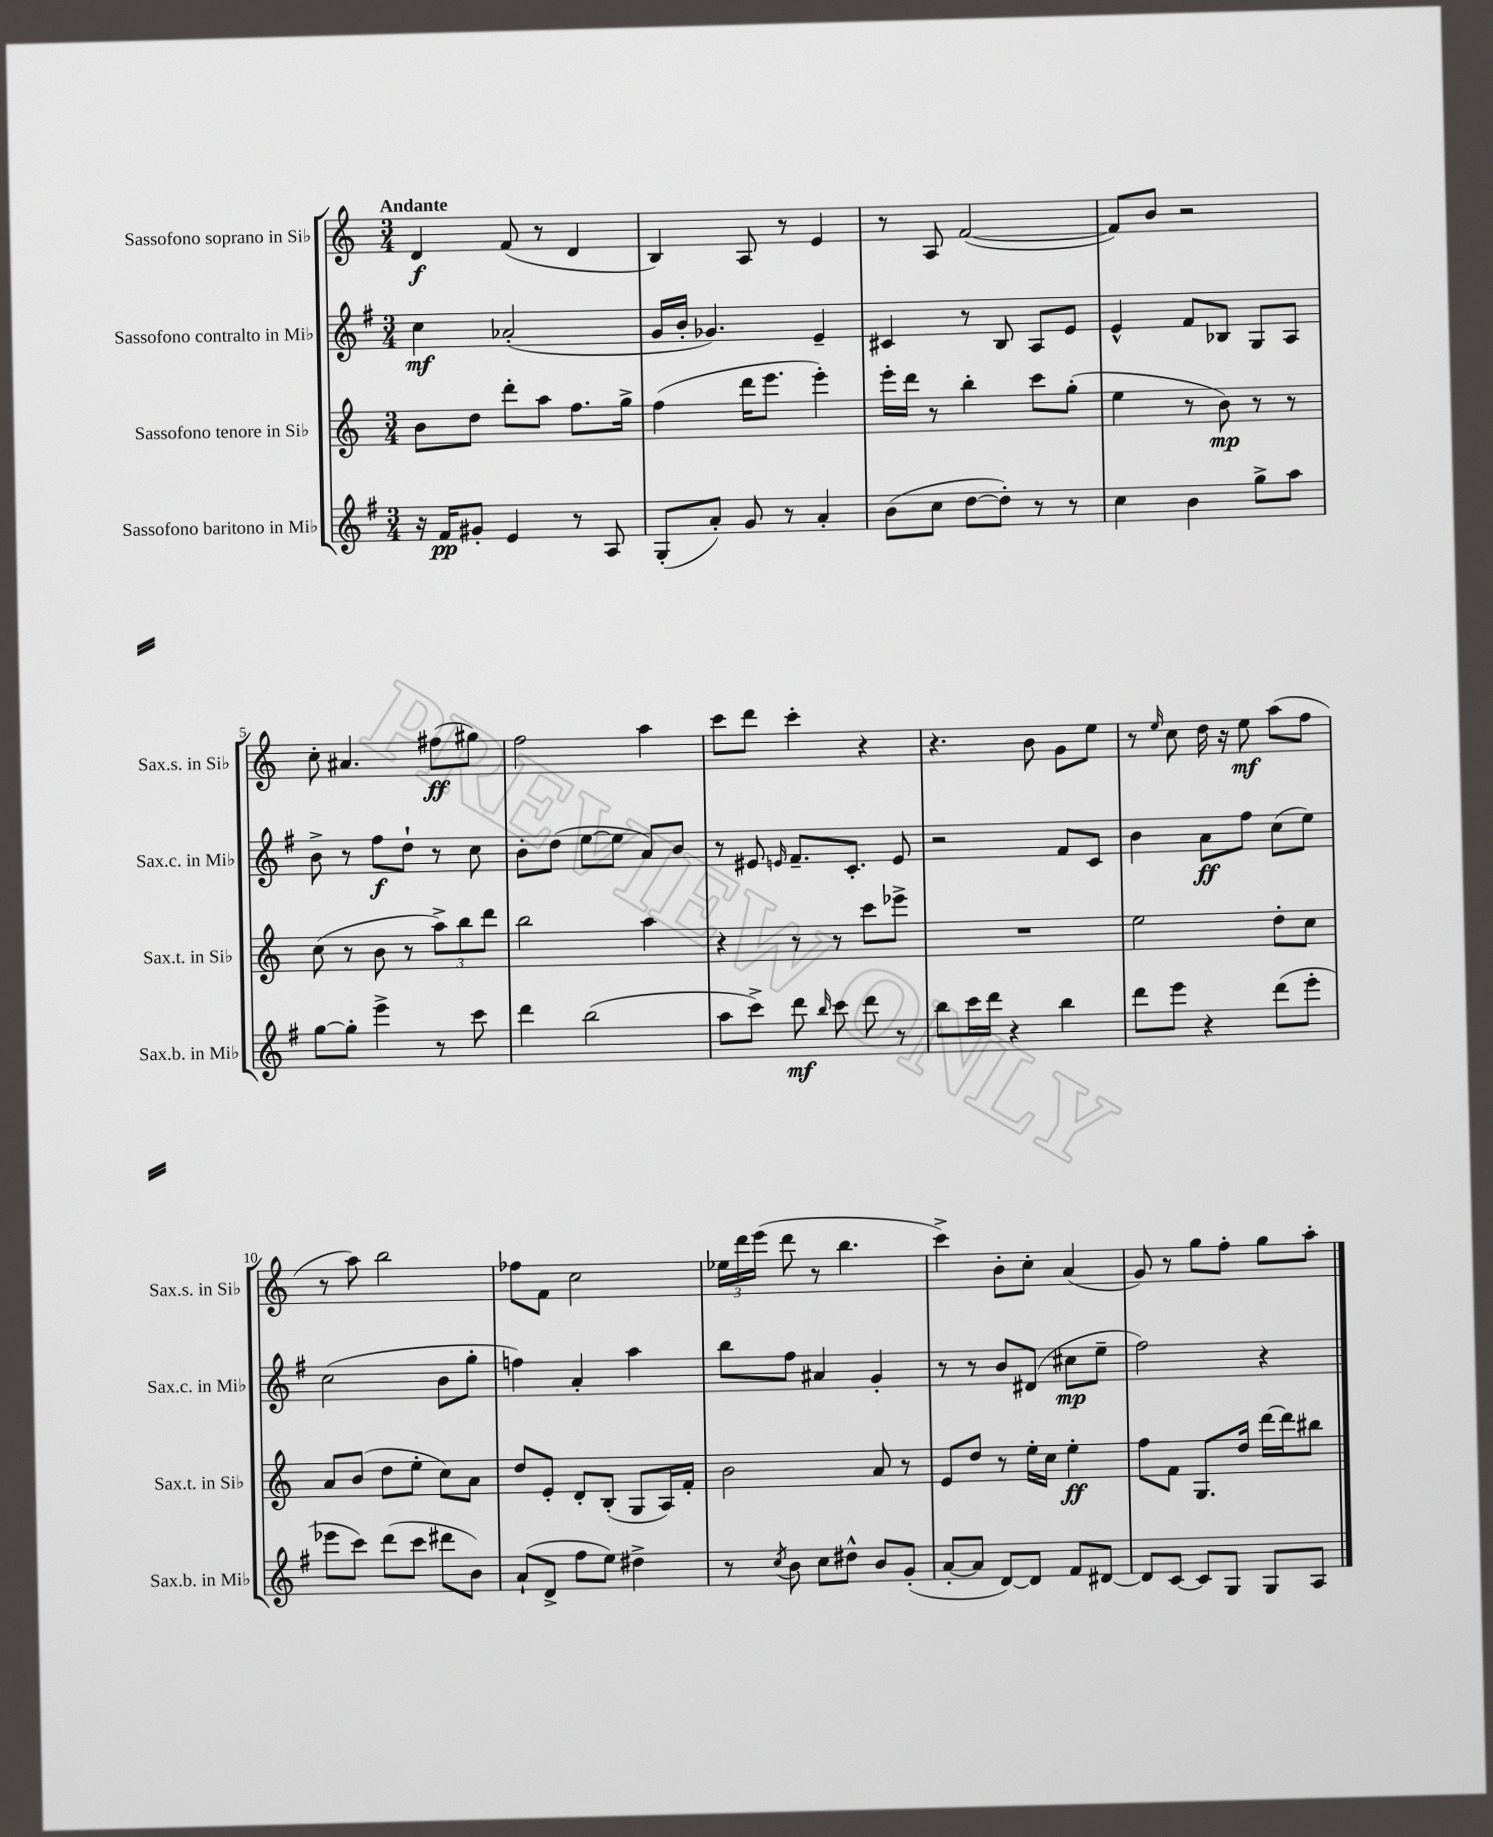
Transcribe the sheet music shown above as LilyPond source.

<<
\new StaffGroup <<
\new Staff = "s0" \with { instrumentName = "Sassofono soprano in Sib" shortInstrumentName = "Sax.s. in Sib" } {
    \clef treble \key c \major \numericTimeSignature \time 3/4 \tempo "Andante"
    \autoBeamOff d'4\f f'8( r8 d'4 |
    b4) a8 r8 e'4 |
    r8 a8 f'2~( |
    f'8[) b'8] r2 |
    c''8-. ais'4. fis''8[\ff( gis''8]) |
    f''2 a''4 |
    c'''8[ d'''8] c'''4-. r4 |
    r4. b'8 g'8[ e''8] |
    r8 \grace { e''16 } c''8 d''16 r16 e''8\mf a''8[( f''8] |
    r8 a''8) b''2 |
    fes''8[ f'8] c''2 |
    \tuplet 3/2 { ees''16[ d'''16 e'''16]( } d'''8 r8 b''4. |
    c'''4->) b'8[-. c''8]-. a'4( |
    g'8) r8 g''8[ f''8]-. g''8[ a''8]-. \bar "|." |
}
\new Staff = "s1" \with { instrumentName = "Sassofono contralto in Mib" shortInstrumentName = "Sax.c. in Mib" } {
    \clef treble \key g \major \numericTimeSignature \time 3/4
    \autoBeamOff c''4\mf aes'2-.( |
    g'16[ b'16]-. ges'4.) e'4-- |
    cis'4 r8 b8 a8[ e'8] |
    e'4-^ fis'8[ bes8] g8[ a8] |
    b'8-> r8 fis''8[\f d''8]-! r8 c''8 |
    b'8[-. d''8]( e''8[~ e''8] a'8[) b'8] |
    r8 eis'8 \grace { e'16 } fis'8.[-- c'8.]-. e'8 |
    r2 fis'8[ c'8] |
    b'4 a'8[\ff fis''8] c''8[( e''8]) |
    c''2( b'8[ g''8]-. |
    f''4) a'4-. a''4 |
    b''8[ fis''8] ais'4 g'4-. |
    r8 r8 b'8[ dis'8]( cis''8[\mp e''8]-- |
    fis''2) r4 \bar "|." |
}
\new Staff = "s2" \with { instrumentName = "Sassofono tenore in Sib" shortInstrumentName = "Sax.t. in Sib" } {
    \clef treble \key c \major \numericTimeSignature \time 3/4
    \autoBeamOff b'8[ d''8] d'''8[-. a''8] f''8.[ g''16]-> |
    f''4( d'''16[ e'''8.] e'''4-.) |
    e'''16[-. d'''16] r8 b''4-. c'''8[ g''8]-.( |
    e''4 r8 b'8\mp) r8 r8 |
    c''8( r8 b'8 r8 \tuplet 3/2 { a''8[->) b''8 d'''8] } |
    b''2 a''4 |
    r4 r8 r8 c'''8[ ees'''8]-> |
    R2. |
    e''2 d''8[-. c''8] |
    a'8[ b'8]( d''8[ e''8]-. c''8[) a'8] |
    d''8[ e'8]-. d'8[-. b8]-.( g8[ a16) f'16]-. |
    b'2 a'8 r8 |
    e'8[ d''8] r8 e''16[-. c''16] e''4-.\ff |
    f''8[ f'8] g8.[ d''16] d'''16[~ d'''16 bis''8] \bar "|." |
}
\new Staff = "s3" \with { instrumentName = "Sassofono baritono in Mib" shortInstrumentName = "Sax.b. in Mib" } {
    \clef treble \key g \major \numericTimeSignature \time 3/4
    \autoBeamOff r16 fis'16[\pp gis'8]-. e'4 r8 a8 |
    g8[-.( a'8]-.) g'8 r8 a'4-. |
    b'8[( c''8] d''8[~ d''8]-.) r8 r8 |
    c''4 b'4 g''8[-> a''8] |
    g''8[~ g''8]-. e'''4-> r8 c'''8 |
    d'''4 b''2( |
    a''8[ c'''8]->) d'''8\mf \grace { b''16 } c'''8 d'''8 r8 |
    b''8[ c'''16 d'''16] r4 b''4 |
    d'''8[ e'''8] r4 d'''8[( e'''8]-. |
    ees'''8[ c'''8]) d'''8[( c'''8] dis'''8[ b'8]) |
    a'8[-!( d'8]-> fis''8[ e''8]) dis''4-> |
    r8 \acciaccatura { c''8 } b'8 c''8[ dis''8]-^ b'8[ g'8]-.( |
    a'8[~-. a'8] d'8[~) d'8] fis'8[ dis'8]~ |
    dis'8[ c'8]~ c'8[ g8] g8[ a8] \bar "|." |
}
>>
>>
